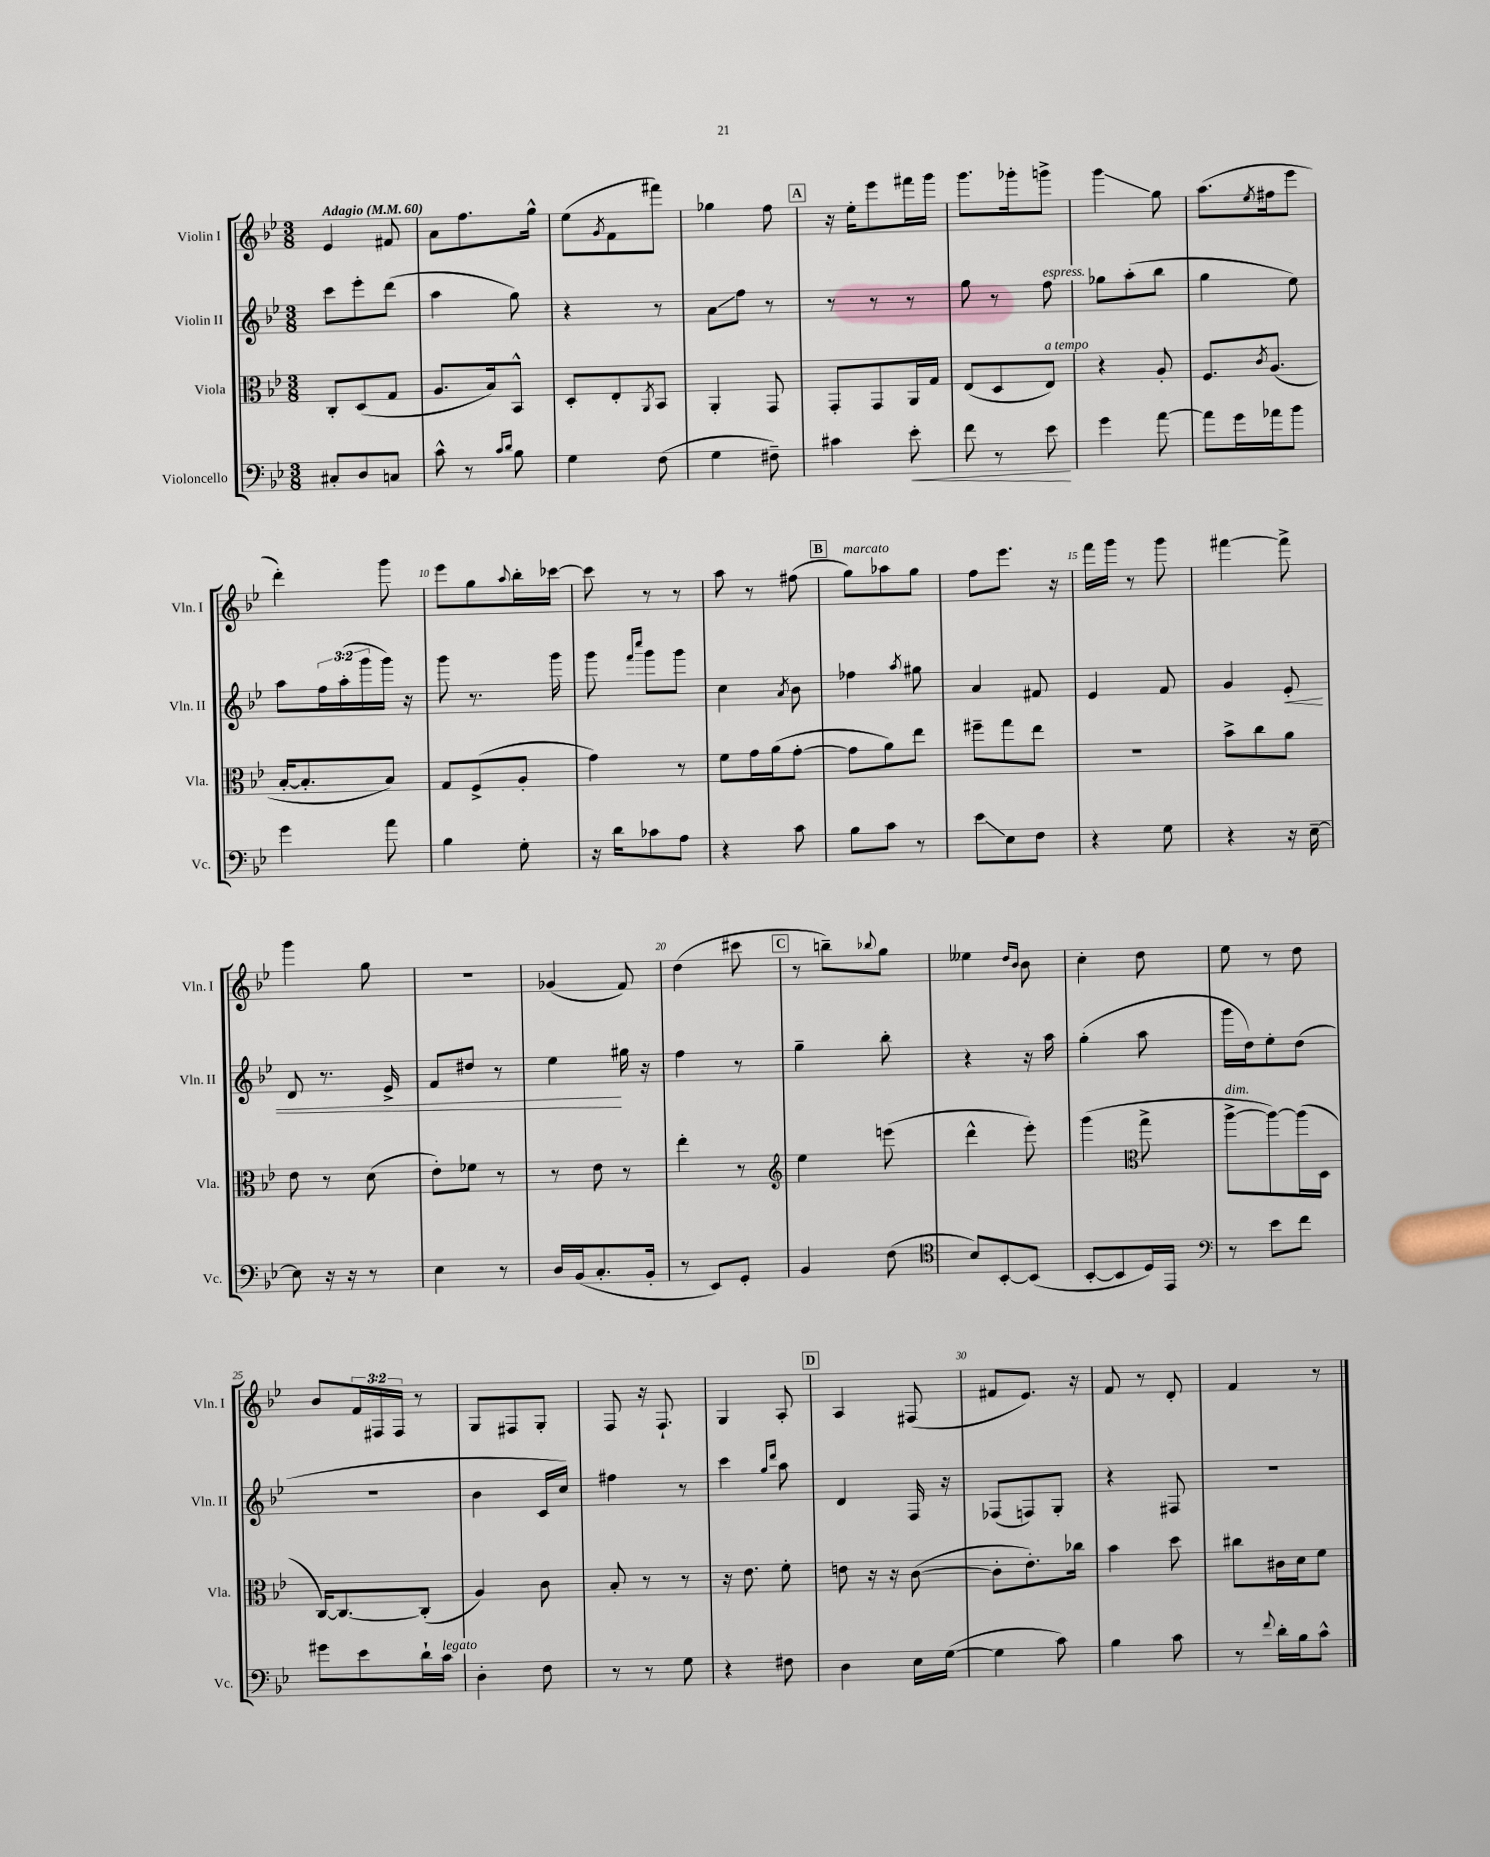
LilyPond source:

<<
\new StaffGroup <<
\new Staff = "s0" \with { instrumentName = "Violin I" shortInstrumentName = "Vln. I" } {
    \clef treble \key bes \major \numericTimeSignature \time 3/8 \override Staff.TupletNumber.text = #tuplet-number::calc-fraction-text \tempo "Adagio" 4 = 60
    ees'4 fis'8 |
    a'8 f''8. g''16-^ |
    ees''8( \acciaccatura { g'8 } f'8 fis'''8) |
    ges''4 f''8 |
    \mark \markup { \box "A" } r16 ees''16-. ees'''8 fis'''16 g'''16 |
    g'''8. ges'''16-. g'''8-> |
    g'''4\glissando g''8 |
    a''8.( \acciaccatura { ees''8 } fis''16 ees'''8 |
    d'''4-.) g'''8 |
    ees'''8 g''8 \appoggiatura { a''8 } bes''16-. ces'''16~ |
    ces'''8 r8 r8 |
    a''8 r8 fis''8( |
    \mark \markup { \box "B" } g''8^\markup { \italic "marcato" }) aes''8 g''8 |
    f''8 ees'''8. r16 |
    f'''16 g'''16 r8 g'''8 |
    fis'''4~ fis'''8-> |
    g'''4 g''8 |
    r4. |
    ges'4( f'8) |
    d''4( cis'''8 |
    \mark \markup { \box "C" } r8 b''8--) \appoggiatura { bes''8 } g''8 |
    eeses''4 \grace { d''16 bes'16 } bes'8 |
    c''4-. d''8 |
    ees''8 r8 d''8 |
    bes'8 \tuplet 3/2 { f'16 fis16 fis16 } r8 |
    g8 fis8 g8-. |
    f8 r16 f8.-! |
    g4 a8-. |
    \mark \markup { \box "D" } a4 fis8( |
    fis'8 ees'8.) r16 |
    f'8 r8 d'8-. |
    f'4 r8 \bar "|." |
}
\new Staff = "s1" \with { instrumentName = "Violin II" shortInstrumentName = "Vln. II" } {
    \clef treble \key bes \major \numericTimeSignature \time 3/8 \override Staff.TupletNumber.text = #tuplet-number::calc-fraction-text
    c'''8 ees'''8-. d'''8( |
    a''4 g''8) |
    r4 r8 |
    a'8\glissando f''8 r8 |
    \mark \markup { \box "A" } r8 r8 r8 |
    g''8 r8 f''8^\markup { \italic "espress." } |
    ges''8 a''8-.( bes''8 |
    g''4 ees''8) |
    a''8 \tuplet 3/2 { f''16 a''16-.( g'''16 } g'''16) r16 |
    g'''8 r8. g'''16 |
    g'''8 \grace { f'''16 c''''16 } g'''8 g'''8 |
    c''4 \acciaccatura { a'8 } bes'8 |
    \mark \markup { \box "B" } fes''4 \acciaccatura { a''8 } gis''8 |
    a'4 fis'8 |
    ees'4 f'8 |
    g'4 ees'8-.\< |
    d'8 r8. ees'16-> |
    f'8 dis''8 r8 |
    ees''4\! gis''16 r16 |
    f''4 r8 |
    \mark \markup { \box "C" } g''4-- bes''8-. |
    r4 r16 a''16 |
    g''4-.( a''8 |
    g'''16 d''16) ees''8-. d''8( |
    r4. |
    bes'4 c'16 c''16) |
    fis''4 r8 |
    c'''4 \grace { g''16 d'''16 } a''8 |
    \mark \markup { \box "D" } d'4 f16 r16 |
    fes8( f8) g8-. |
    r4 fis8 |
    R4. \bar "|." |
}
\new Staff = "s2" \with { instrumentName = "Viola" shortInstrumentName = "Vla." } {
    \clef alto \key bes \major \numericTimeSignature \time 3/8
    c8-. d8( g8 |
    a8. bes16) bes,8-^ |
    d8-. ees8-. \acciaccatura { a,8 } bes,8 |
    a,4-. g,8 |
    \mark \markup { \box "A" } g,8-. g,8 a,16 g16 |
    ees8( d8 ees8^\markup { \italic "a tempo" }) |
    r4 a8-. |
    f8. \acciaccatura { c'8 } a8.( |
    bes16~-. bes8.-. bes8) |
    g8 f8->( a8-. |
    g'4) r8 |
    f'8 g'16 a'16( g'8~-. |
    \mark \markup { \box "B" } g'8 a'8) ees''8 |
    fis''8-- g''8 ees''8 |
    R4. |
    bes'8-> c''8 a'8 |
    ees'8 r8 d'8( |
    ees'8-.) fes'8 r8 |
    r8 ees'8 r8 |
    ees''4-. r8 |
    \mark \markup { \box "C" } \clef treble ees''4 e'''8( |
    d'''4-^ ees'''8-.) |
    g'''4( \clef alto g''8-> |
    a''8~->^\markup { \italic "dim." } a''8~) a''16( d16 |
    c16~) c8.~ c8-.( |
    a4) c'8 |
    bes8-. r8 r8 |
    r16 ees'8. f'8-. |
    \mark \markup { \box "D" } e'8 r16 r16 c'8~( |
    c'8-. ees'8.-.) ces''16 |
    bes'4 d''8 |
    cis''8 cis'16 d'16 f'8 \bar "|." |
}
\new Staff = "s3" \with { instrumentName = "Violoncello" shortInstrumentName = "Vc." } {
    \clef bass \key bes \major \numericTimeSignature \time 3/8
    cis8-. d8 c8 |
    c'8-^ r8 \grace { c'16 d'16 } bes8 |
    g4 f8( |
    g4 fis8--) |
    \mark \markup { \box "A" } cis'4 ees'8-.\< |
    f'8 r8 ees'8\! |
    g'4 a'8~ |
    a'8 g'16 aes'16 bes'8 |
    g'4 a'8 |
    bes4 g8-. |
    r16 d'16 ces'8 a8 |
    r4 c'8 |
    \mark \markup { \box "B" } bes8 c'8 r8 |
    ees'8\glissando ees8 f8 |
    r4 g8 |
    r4 r16 ees16~-- |
    ees8 r16 r16 r8 |
    ees4 r8 |
    d16 bes,16( c8.-. bes,16-. |
    r8 ees,8) g,8-. |
    \mark \markup { \box "C" } bes,4 f8( |
    \clef tenor bes8) bes,8~-. bes,8( |
    bes,8~-. bes,8 d16) ees,16 |
    \clef bass r8 ees'8 f'8 |
    gis'8 ees'8 d'16-! c'16^\markup { \italic "legato" } |
    d4-. f8 |
    r8 r8 g8 |
    r4 fis8 |
    \mark \markup { \box "D" } d4 ees16 g16~( |
    g4 c'8) |
    bes4 c'8 |
    r8 \appoggiatura { f'8 } d'16-. bes16 c'8-^ \bar "|." |
}
>>
>>
\layout { \context { \Score \override BarNumber.break-visibility = ##(#f #t #t) barNumberVisibility = #(every-nth-bar-number-visible 5) } }
